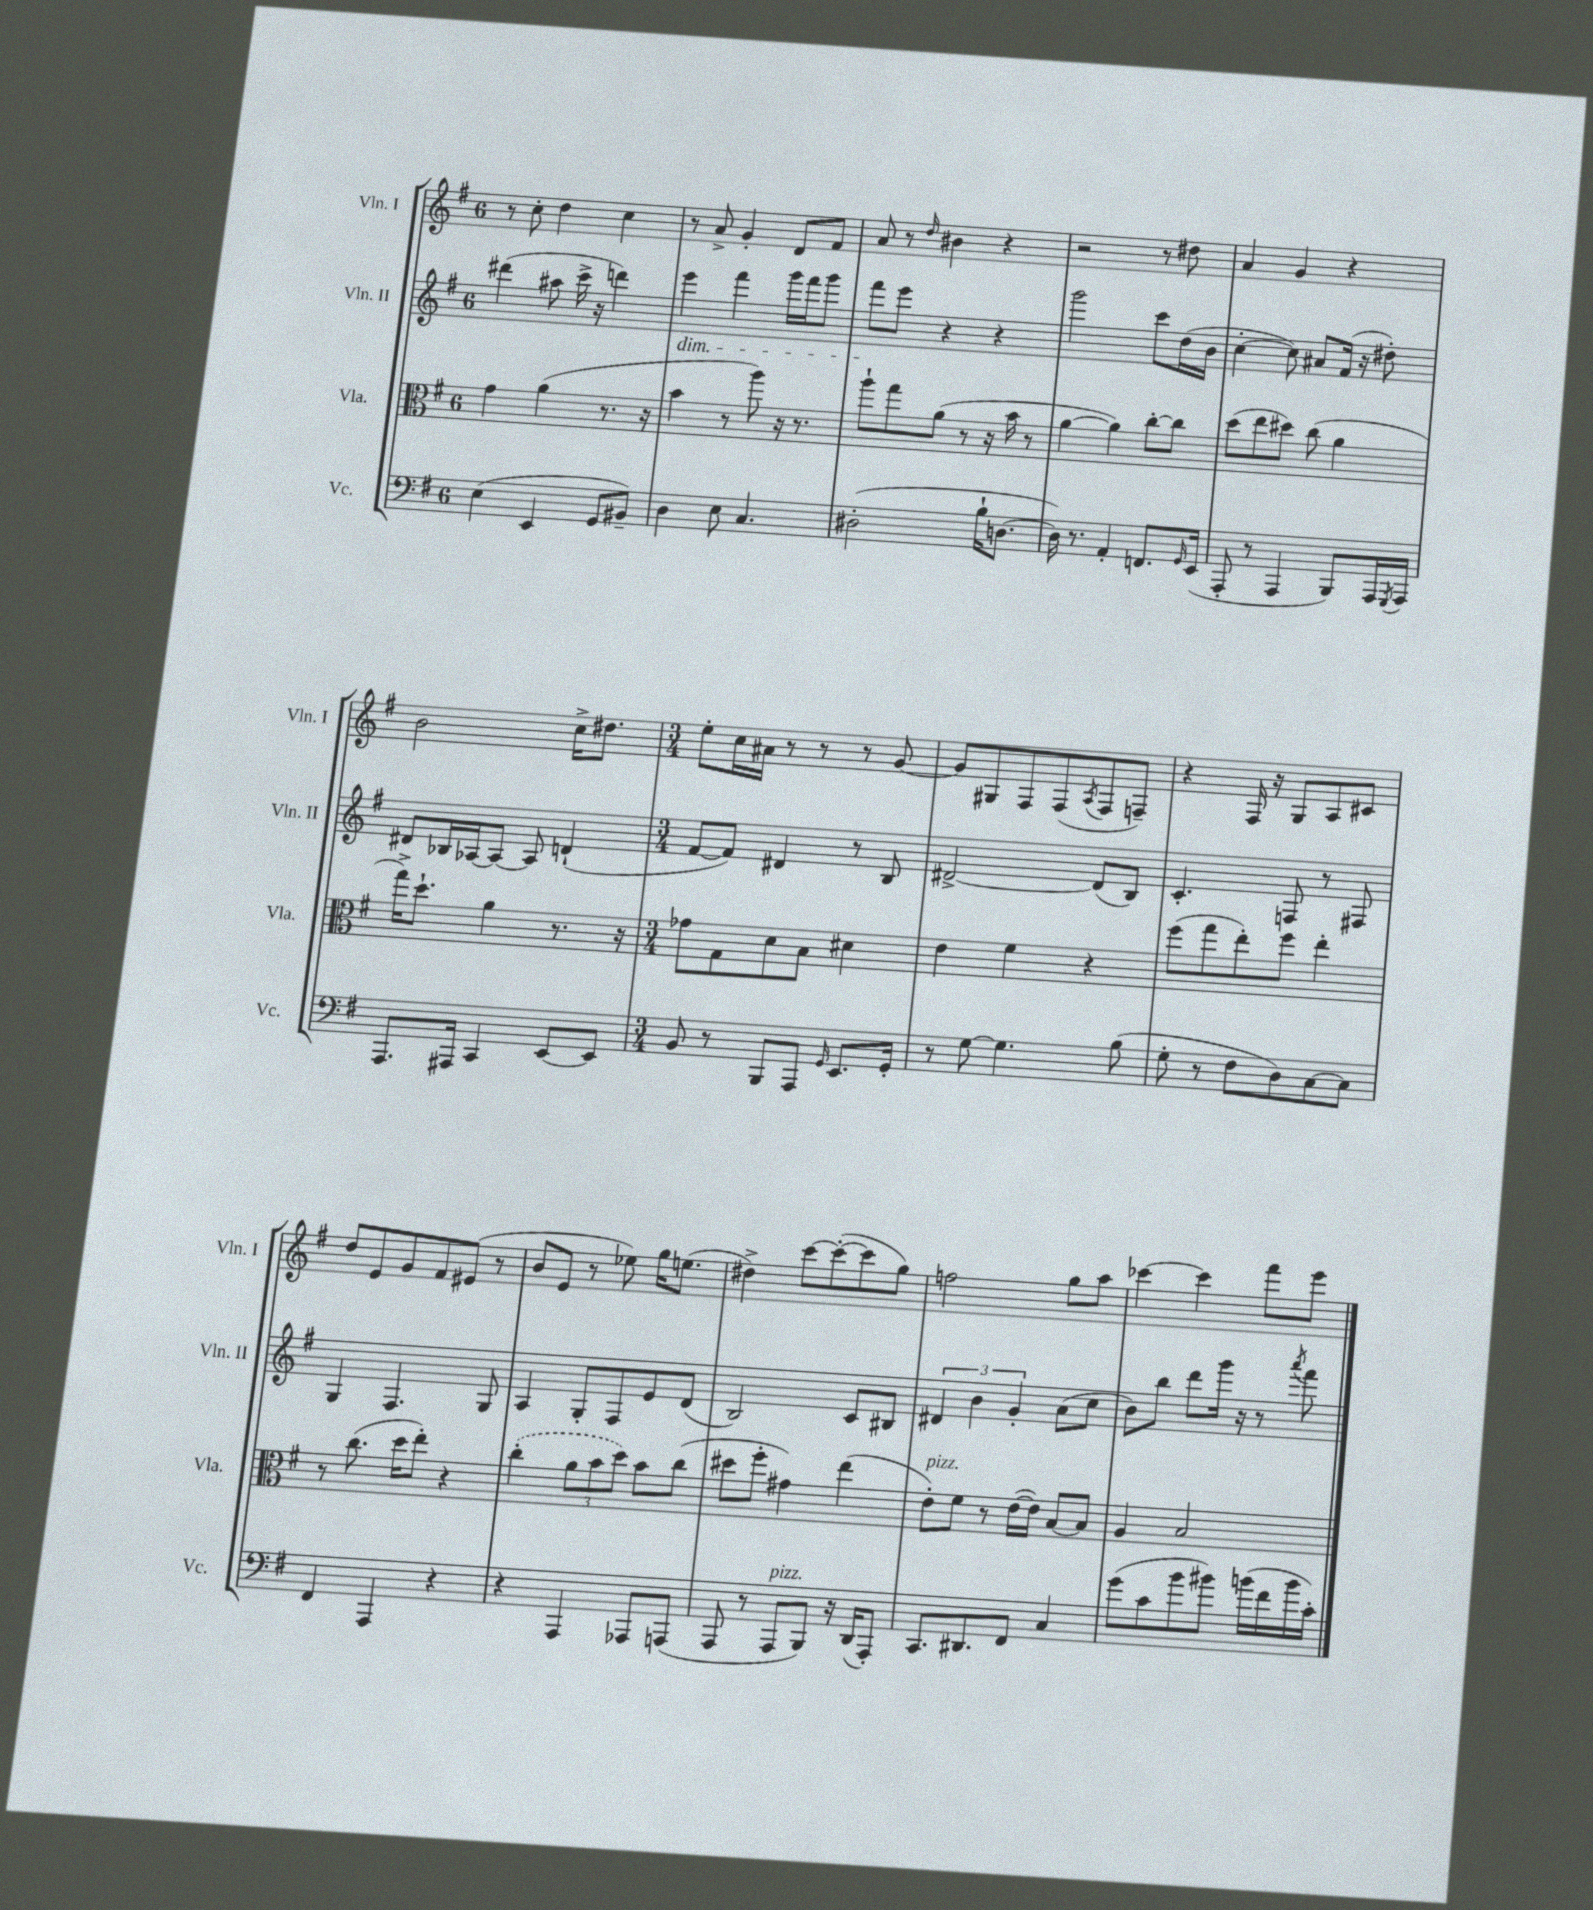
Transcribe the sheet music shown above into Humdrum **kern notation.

**kern	**kern	**kern	**kern
*staff4	*staff3	*staff2	*staff1
*clefF4	*clefC3	*clefG2	*clefG2
*k[f#]	*k[f#]	*k[f#]	*k[f#]
*M6/8	*M6/8	*M6/8	*M6/8
(4E	4g	(4ddd#	8r
.	.	.	8cc'
4EE	(4a	8aa#	4dd
.	.	16ccc^	.
.	.	16r	.
8GG	8.r	4ddd)	4cc
8BB#~)	.	.	.
.	16r	.	.
=	=	=	=
4D	4b	4eee	8r
.	.	.	8a^
8E	8r	4fff#	4g'
4.C	8aa)	.	.
.	16r	16ggg	8d
.	8.r	16fff#	.
.	.	8ggg	8f#
=	=	=	=
(2D#'	8aa`	8fff#	8a
.	8gg	8eee	8r
.	.	.	16qqdd
.	(8a	4r	4b#
.	8r	.	.
16B`	16r	4r	4r
[8.D	16b	.	.
.	8r	.	.
=	=	=	=
16D])	[4a	2ggg	2r
8.r	.	.	.
4AA'	4a])	.	.
8.FF	[8cc'	8ccc	8r
.	8cc]	(16dd	8dd#
16qqGG	.	.	.
(16EE	.	16b	.
=	=	=	=
8AAA'	(8dd	[4cc'	4a
8r	8ee	.	.
4AAA	8dd#)	8cc])	4g
.	(8cc	8a#	.
8BBB)	4a	(16f#	4r
.	.	16r	.
16AAA	.	8dd#')	.
8qGGG	.	.	.
16AAA	.	.	.
=	=	=	=
8.AAA	16gg^)	8d#	2b
.	8.dd`	.	.
.	.	16B-	.
16AAA#	.	[16A-	.
4CC	4a	8A-_	.
.	.	8A-]	.
[8EE	8.r	(4d`	16cc^
.	.	.	8.dd#
8EE]	.	.	.
.	16r	.	.
=	=	=	=
*M3/4	*M3/4	*M3/4	*M3/4
8BB	8g-	[8f#	8ee'
8r	8G	8f#])	16cc
.	.	.	16a#
8BBB	8d	4d#	8r
8AAA	8B	.	8r
16qqGG	.	.	.
8.EE	4d#	8r	8r
.	.	8B	[8g
16GG'	.	.	.
=	=	=	=
8r	4e	[2d#^	8g]
[8G	.	.	8G#
4.G]	4f#	.	8F#
.	.	.	(8F#
.	.	.	8qA
.	4r	(8d#]	8F#
(8B	.	8B)	8F~)
=	=	=	=
8G'	(8ff#	4.c'	4r
8r	8gg	.	.
8F#	8ee')	.	16F#
.	.	.	16r
8D)	8ff#	8F	8G
[8C	4ee'	8r	8A
8C]	.	8F#	8c#
=	=	=	=
4FF#	8r	4G	8dd
.	(8.cc	.	8e
4AAA	.	4.F#	8g
.	16dd	.	.
.	8ee')	.	8f#
4r	4r	.	(8e#
.	.	8G	8r
=	=	=	=
4r	(4cc'	4A	8b
.	.	.	8e
4AAA	12a	8G'	8r
.	12b	.	.
.	.	8F#	8ee-)
.	12dd)	.	.
8AAA-	8b	8e	16gg
.	.	.	(8.ee
(8AAA	(8cc	(8d	.
=	=	=	=
8AAA	8dd#	2B)	4dd#^)
8r	8ff#'	.	.
8AAA	4g#)	.	[8ccc
8BBB)	.	.	(8ccc'_
16r	(4ee	8c	8ccc]
(16DD	.	.	.
8AAA')	.	8B#	8gg)
=	=	=	=
8.CC	8e')	6d#	2ff
.	8f#	.	.
.	.	6b	.
8.DD#	.	.	.
.	8r	.	.
.	.	6g'	.
8FF#	([16e	.	.
.	16e])	.	.
4C	[8B	(8a	8gg
.	8B]	8cc	8aa
=	=	=	=
(8g	4A	8b)	[4ccc-
8c	.	8bb	.
8b	2B	8ddd	4ccc-]
8b#)	.	16ggg	.
.	.	16r	.
(16b	.	8r	8fff#
16f#	.	.	.
.	.	8qaaa	.
16b	.	8fff#	8eee
16c')	.	.	.
==	==	==	==
*-	*-	*-	*-
